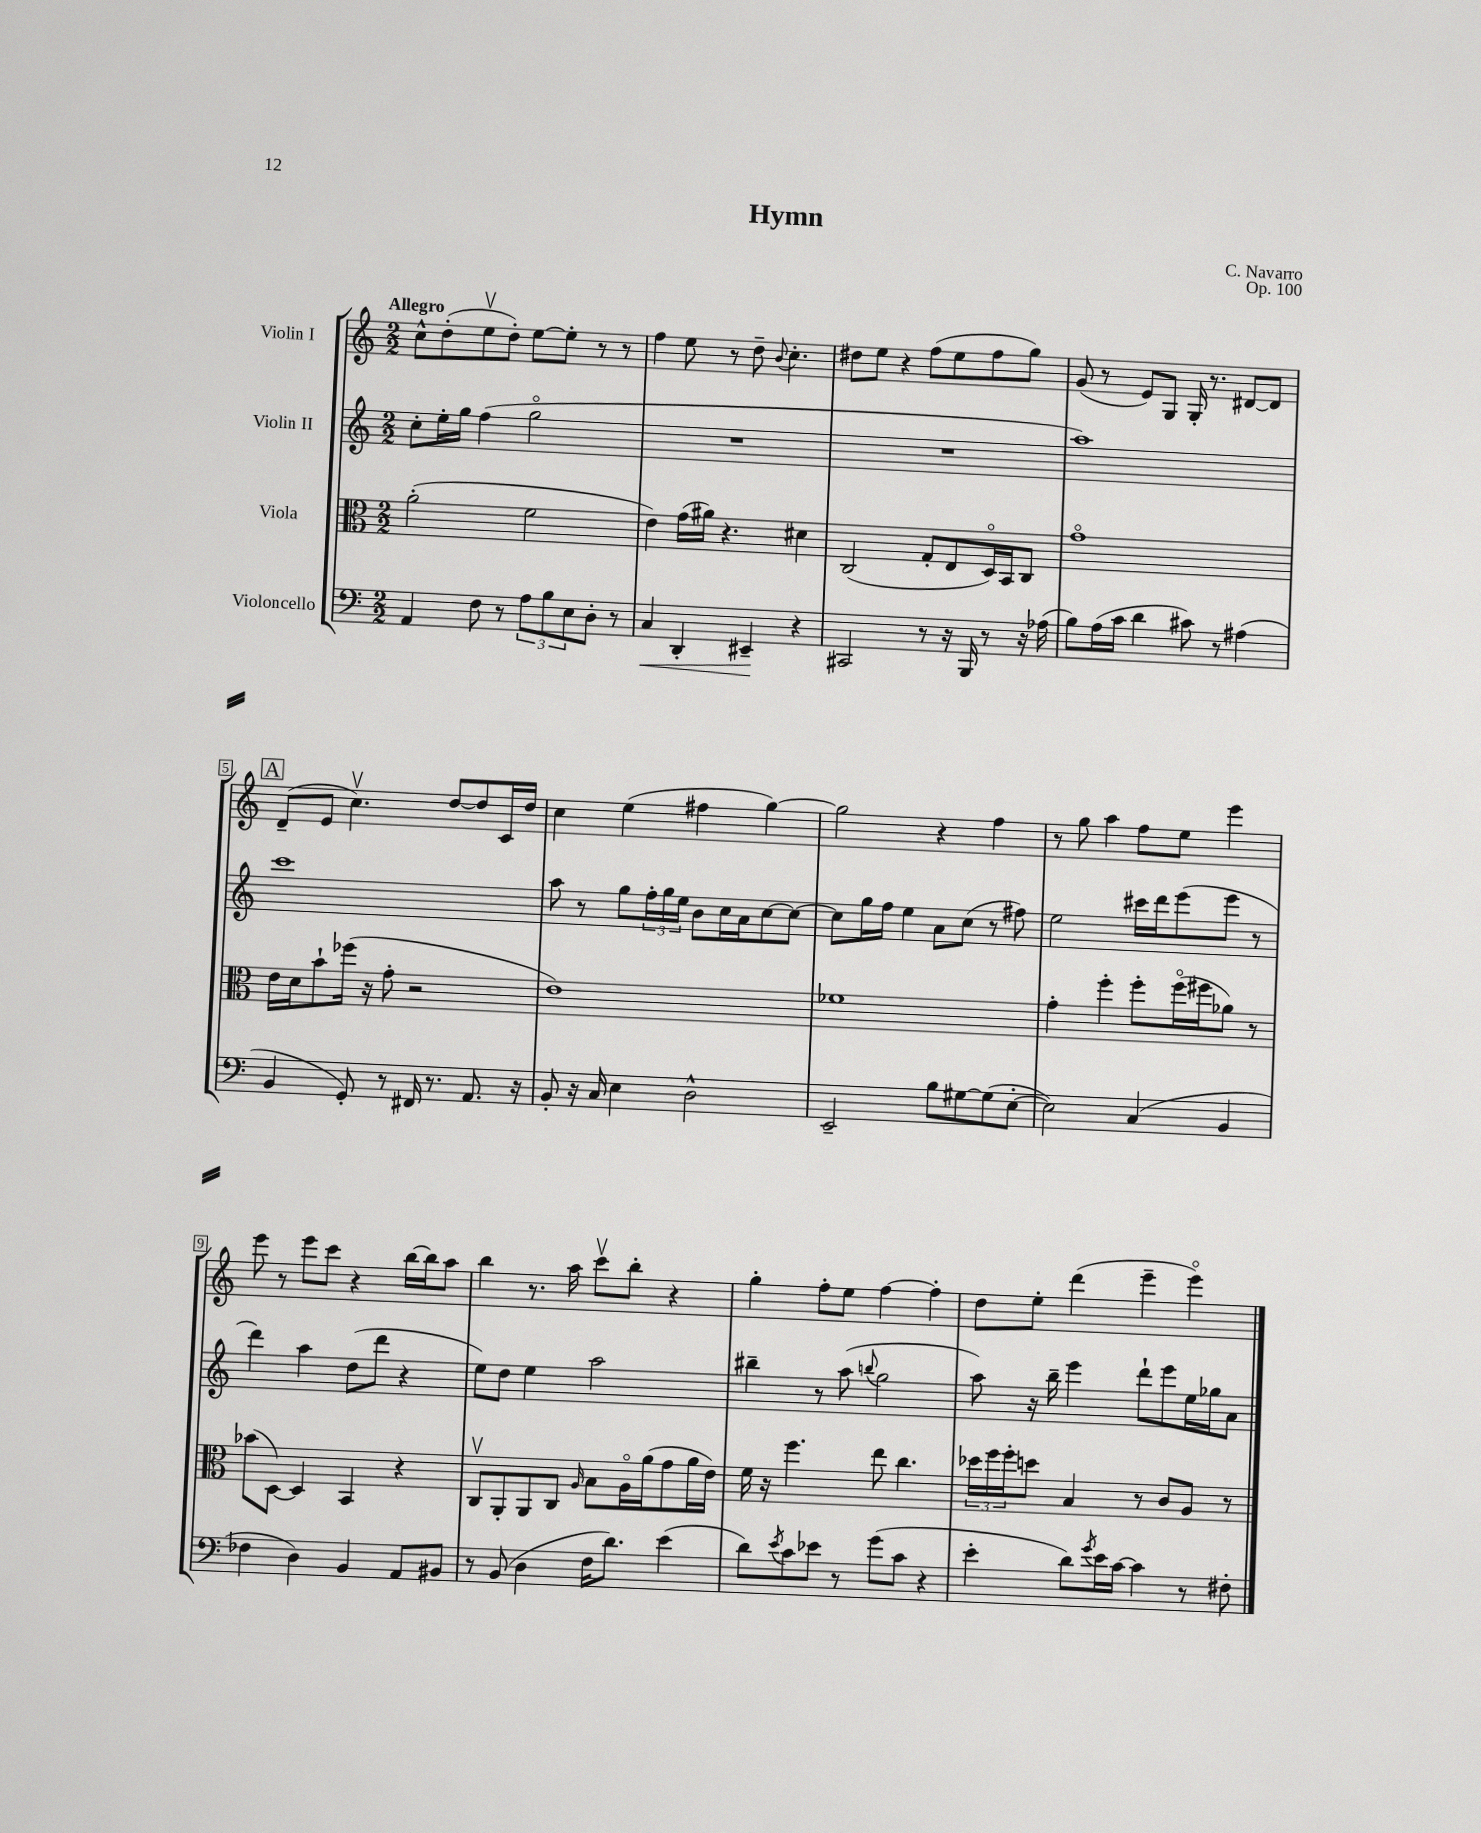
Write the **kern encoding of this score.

**kern	**kern	**kern	**kern
*staff4	*staff3	*staff2	*staff1
*clefF4	*clefC3	*clefG2	*clefG2
*k[]	*k[]	*k[]	*k[]
*M2/2	*M2/2	*M2/2	*M2/2
4AA/	(2a'\	8cc'\L	8cc^^\L
.	.	16ee'\L	(8dd'\
.	.	16gg\JJ	.
8F\	.	(4ff\	8eev\
8r	.	.	8dd'\J)
12A\L	2f\	2ggo\	[8ee\L
12B\	.	.	.
.	.	.	8ee'\]J
12E\	.	.	.
8D'\J	.	.	8r
8r	.	.	8r
=	=	=	=
4C/	4e\)	1r	4ff\
4DD'/	(16g\LL	.	8ee\
.	16a#\JJ)	.	.
.	4.r	.	8r
4EE#~/	.	.	8dd~\
.	.	.	8qqb/
.	.	.	4.cc'\
4r	4d#\	.	.
=	=	=	=
2CC#/	(2C/	1r	8dd#\L
.	.	.	8ee\J
.	.	.	4r
8r	8G'/L	.	(8ff\L
16r	8E/	.	8ee\
16BBB/	.	.	.
8r	16Do/L)	.	8ff\
.	16BB/J	.	.
16r	8C/J	.	8gg\J)
(16A-\	.	.	.
=	=	=	=
8B\L)	1go	1aa)	(8g/
(16A\L	.	.	8r
16c\JJ	.	.	.
4d\	.	.	8e/L)
.	.	.	8G/J
8c#\)	.	.	16G'/
.	.	.	8.r
8r	.	.	.
(4A#\	.	.	[8d#/L
.	.	.	8d#/]J
=	=	=	=
4BB/	16e\LL	1ccc	(8d~/L
.	16d\J	.	.
.	8b`\	.	8e/J
8GG'/)	(16ff-\Jk	.	4.ccv\)
.	16r	.	.
8r	8g'\	.	.
16FF#/	2r	.	.
8.r	.	.	.
.	.	.	[8dd/L
8.AA/	.	.	8dd/]
.	.	.	16c/L
16r	.	.	16dd/JJ
=	=	=	=
8BB'/	1e)	8aa\	4cc\
16r	.	8r	.
16C/	.	.	.
4E\	.	8gg\L	(4ee\
.	.	24ff'\L	.
.	.	24gg\	.
.	.	24ee\JJ	.
2D^^\	.	8b\L	4ff#\
.	.	16cc\L	.
.	.	16a\J	.
.	.	[8cc\	[4gg\)
.	.	8cc\_J	.
=	=	=	=
2EE~/	1f-	8cc\]L	2gg\]
.	.	16gg\L	.
.	.	16ff\JJ	.
.	.	4ee\	.
8B\L	.	8a\L	4r
[8G#\	.	(8cc\J	.
(8G#\]	.	8r	4ff\
[8E'\J	.	8ff#\)	.
=	=	=	=
2E\])	4g'\	2ee\	8r
.	.	.	8gg\
.	4ff'\	.	4aa\
(4C/	8ff'\L	16ccc#\LL	8ff\L
.	.	16ddd\J	.
.	(16ffo\L	(8eee\	8ee\J
.	16ff#\J	.	.
4BB/	8a-\J)	8eee\J	4eee\
.	8r	8r	.
=	=	=	=
4F-\	(8b-\L	4ddd\)	8eee\
.	[8D\J)	.	8r
4D\)	4D/]	4aa\	8eee\L
.	.	.	8ccc\J
4BB/	4BB/	(8dd\L	4r
.	.	8ddd\J	.
8AA/L	4r	4r	[16bb\LL
.	.	.	16bb\]J
8BB#/J	.	.	8aa\J
=	=	=	=
8r	8Cv/L	8ee\L)	4bb\
(8BB/	8AA'/	8dd\J	.
4D\	8AA/	4ee\	8.r
.	8C/J	.	.
.	.	.	16aa\
.	16qqA/	.	.
16F\LK	8B\L	2aa\	8cccv\L
8.d\J)	.	.	.
.	16Ao\L	.	8bb'\J
.	(16a\J	.	.
(4e\	8g\	.	4r
.	16a\L	.	.
.	16e\JJ)	.	.
=	=	=	=
8d\L)	16f\	4bb#~\	4gg'\
.	16r	.	.
8qe/	.	.	.
8c\	4.ff\	.	.
8e-\J	.	8r	8ff'\L
8r	.	(8aa\	8ee\J
.	.	8qqbb/	.
(8g\L	8ee\	2gg\	[4ff\
8c\J	4.cc\	.	.
4r	.	.	4ff'\]
=	=	=	=
4e'\	24dd-\LL	8aa\)	8dd\L
.	24ff\	.	.
.	24ff'\J	.	.
.	8dd\J	16r	8ee'\J
.	.	16bb~\	.
8d\L)	4B/	4eee\	(4ddd\
8qg/	.	.	.
16e\L	.	.	.
[16c\JJ	.	.	.
4c\]	8r	8ddd`\L	4eee~\
.	8c/L	8eee\	.
8r	8A/J	16ee\L	4eeeo\)
.	.	16gg-\J	.
8F#'\	8r	8a\J	.
==	==	==	==
*-	*-	*-	*-
